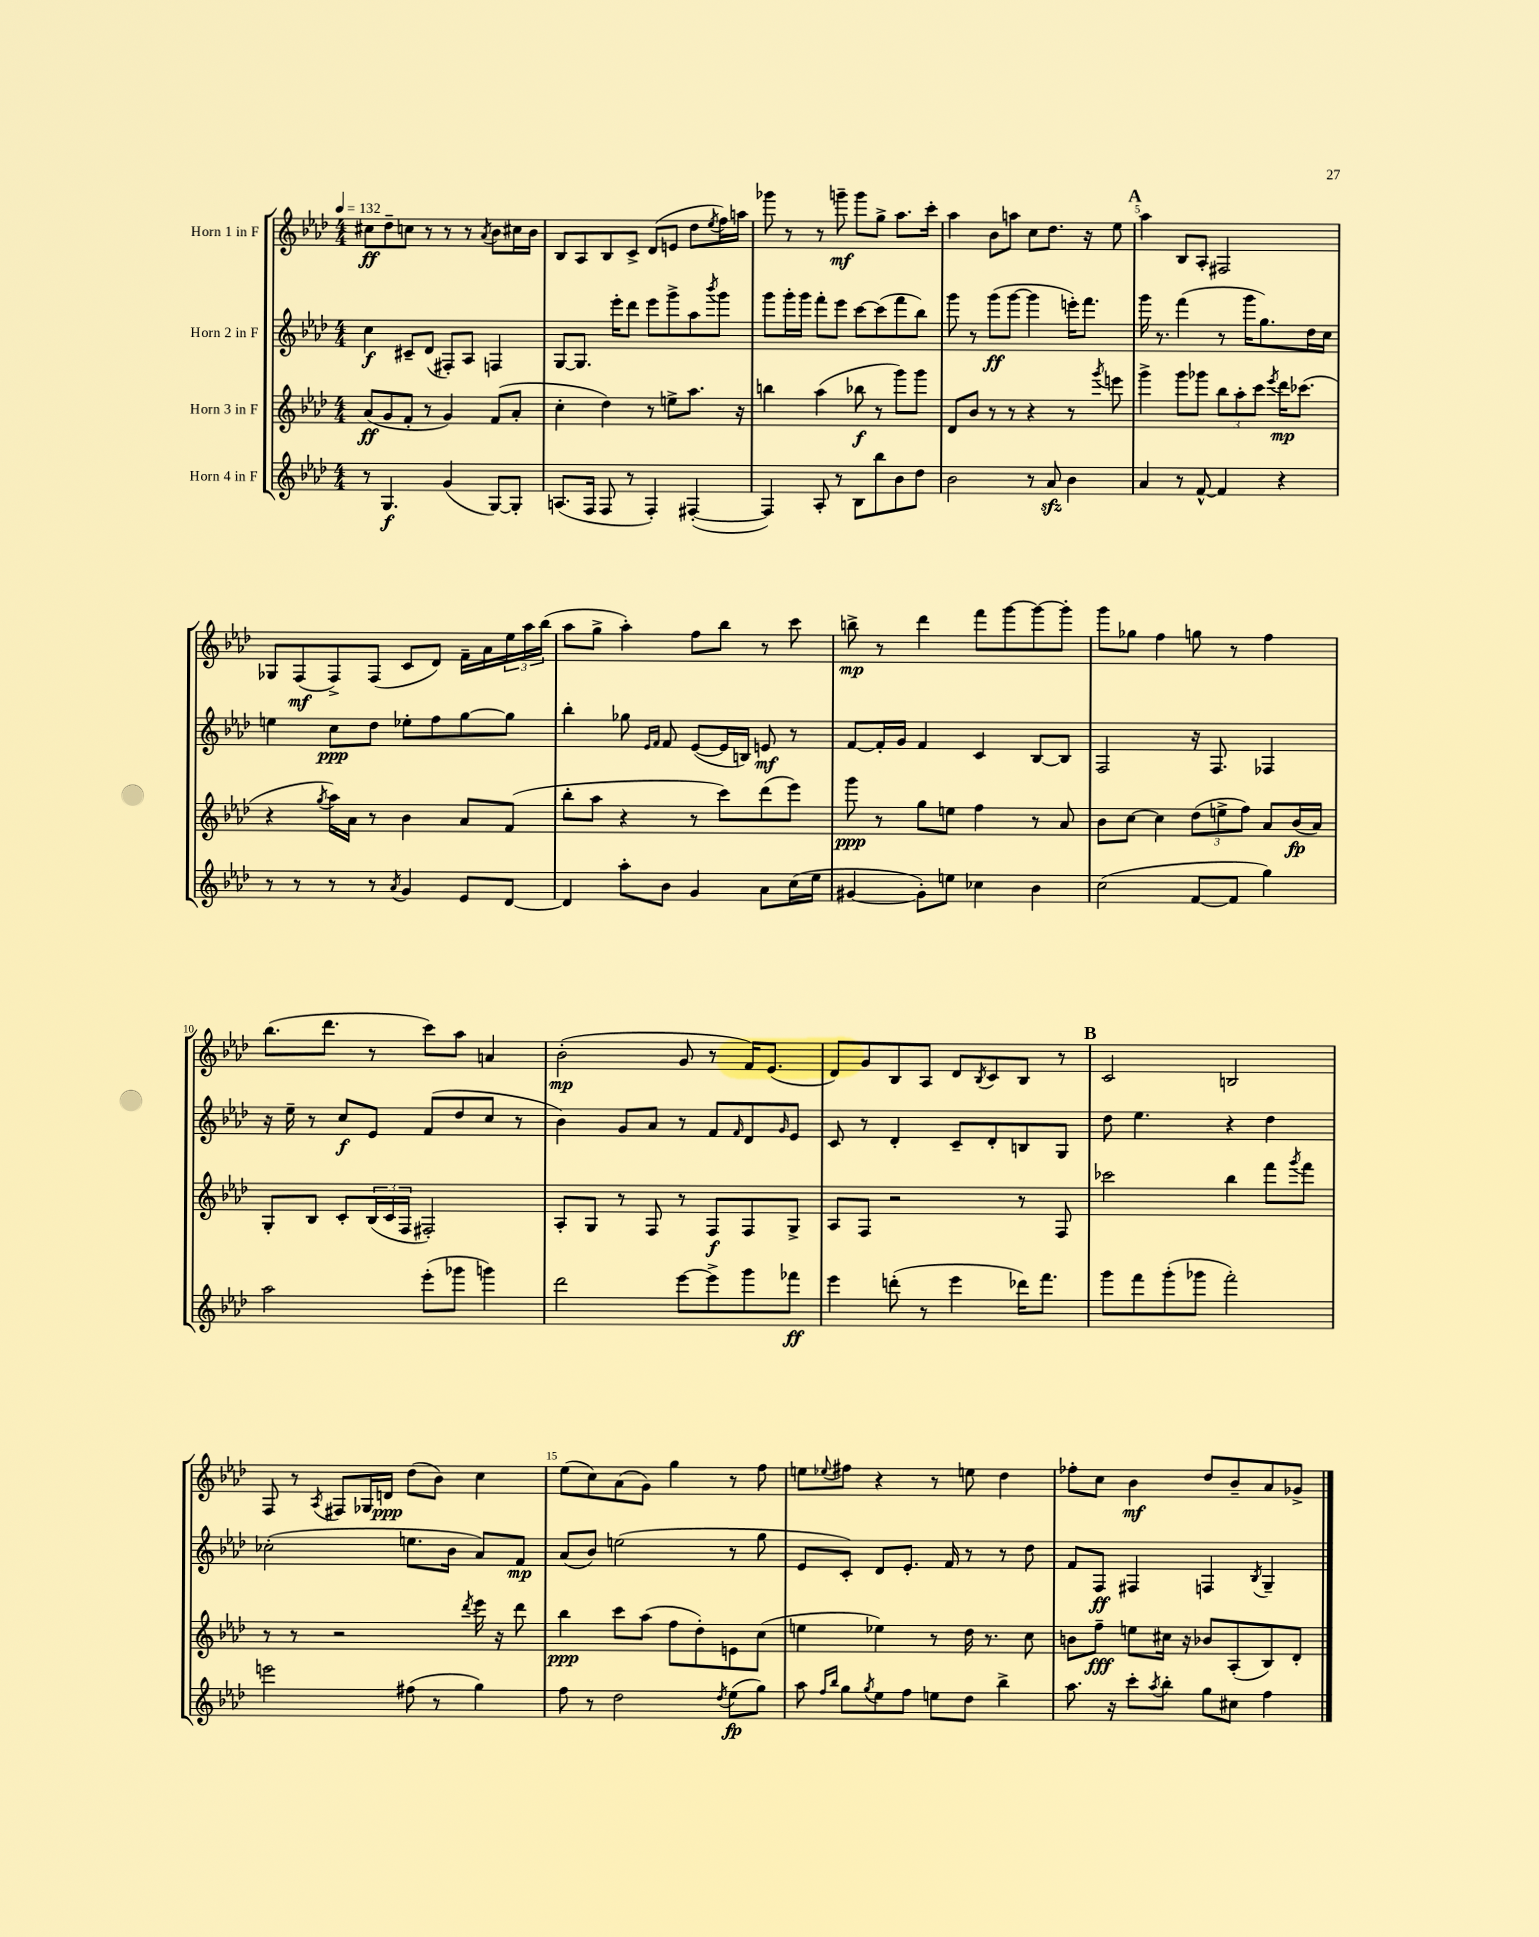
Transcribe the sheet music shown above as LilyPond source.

<<
\new StaffGroup <<
\new Staff = "s0" \with { instrumentName = "Horn 1 in F" } {
    \clef treble \key aes \major \numericTimeSignature \time 4/4 \tempo 4 = 132
    cis''8\ff des''8-- c''8 r8 r8 r8 \acciaccatura { aes'8 } bes'8 cis''16 bes'16 |
    bes8 aes8 bes8 c'8-> des'8( e'8 des''8 \acciaccatura { ees''8 } f''16) a''16 |
    ges'''8 r8 r8 g'''8--\mf g'''8 g''8-> aes''8. c'''16-. |
    aes''4 bes'8 a''8 c''8 des''8. r16 ees''8 |
    \mark \markup { \bold "A" } aes''4 bes8 aes8-. fis2 |
    ges8 f8\mf( f8->) f8( c'8 des'8) f'16-- aes'16 \tuplet 3/2 { ees''16 aes''16 bes''16( } |
    aes''8 g''8-> aes''4-.) f''8 bes''8 r8 c'''8 |
    b''8->\mp r8 des'''4 f'''8 g'''8~ g'''8~ g'''8-. |
    g'''8 ges''8 f''4 g''8 r8 f''4 |
    bes''8.( des'''8. r8 c'''8) aes''8 a'4 |
    bes'2-.\mp( g'8 r8 f'16) ees'8.( |
    des'8) g'8 bes8 aes8 des'8 \acciaccatura { bes8 } c'8 bes8 r8 |
    \mark \markup { \bold "B" } c'2 b2 |
    f8 r8 \acciaccatura { aes8 } fis8 ges16 d'16\ppp des''8( bes'8) c''4 |
    ees''8( c''8) aes'8( g'8) g''4 r8 f''8 |
    e''8 \appoggiatura { ees''8 } fis''8 r4 r8 e''8 des''4 |
    fes''8-. c''8 bes'4\mf des''8 bes'8-- aes'8 ges'8-> \bar "|." |
}
\new Staff = "s1" \with { instrumentName = "Horn 2 in F" } {
    \clef treble \key aes \major \numericTimeSignature \time 4/4
    c''4\f cis'8-- des'8( fis8-.) aes8 f4 |
    g8~ g8. ees'''16-. des'''8 ees'''8 g'''8-> aes''8 \acciaccatura { bes'''8 } g'''8 |
    g'''8 g'''16-. g'''16 f'''8-. ees'''8 c'''8~ c'''8( f'''8 bes''8) |
    g'''8 r8 g'''8\ff( g'''8~ g'''4 e'''16-.) f'''8. |
    \mark \markup { \bold "A" } g'''16 r8. f'''4( r8 g'''16 g''8.) des''16 c''16 |
    e''4 c''8\ppp des''8 ees''8-. f''8 g''8~ g''8 |
    bes''4-. ges''8 \grace { ees'16 f'16 } f'8 ees'8~( ees'16 b16) e'8\mf r8 |
    f'8~ f'16-. g'16 f'4 c'4 bes8~ bes8 |
    f2 r16 f8. fes4 |
    r16 ees''16-- r8 c''8\f ees'8 f'8( des''8 c''8 r8 |
    bes'4) g'8 aes'8 r8 f'8 \grace { f'16 } des'8 \grace { g'16 } ees'8 |
    c'8 r8 des'4-. c'8-- des'8-. b8 g8 |
    \mark \markup { \bold "B" } des''8 ees''4. r4 des''4 |
    ces''2-.( e''8. bes'16 aes'8) f'8\mp |
    aes'8( bes'8) e''2( r8 g''8 |
    ees'8 c'8-.) des'8 ees'8.-. f'16 r8 r8 des''8 |
    f'8 f8\ff fis4 f4 \acciaccatura { bes8 } g4-- \bar "|." |
}
\new Staff = "s2" \with { instrumentName = "Horn 3 in F" } {
    \clef treble \key aes \major \numericTimeSignature \time 4/4
    aes'8\ff( g'8 f'8-. r8 g'4) f'8( aes'8-. |
    c''4-. des''4) r8 e''8-> aes''8. r16 |
    b''4 aes''4( bes''8\f r8 g'''8) g'''8 |
    des'8 bes'8 r8 r8 r4 r8 \acciaccatura { g'''8 } e'''8 |
    \mark \markup { \bold "A" } g'''4-> g'''8 ges'''8 \tuplet 3/2 { bes''8 aes''8-. c'''8 } \acciaccatura { ees'''8 } des'''16\mp ces'''8.( |
    r4 \acciaccatura { g''8 } aes''16) aes'16 r8 bes'4 aes'8 f'8( |
    bes''8-. aes''8 r4 r8 c'''8) des'''8( ees'''8) |
    g'''8\ppp r8 g''8 e''8 f''4 r8 aes'8 |
    bes'8 c''8~ c''4 \tuplet 3/2 { des''8( e''8-> f''8) } aes'8 bes'16\fp( aes'16) |
    g8-. bes8 c'8-. \tuplet 3/2 { bes16( c'16 f16 } fis2-.) |
    aes8-. g8 r8 f8 r8 f8\f f8 g8-> |
    aes8 f8 r2 r8 f8 |
    \mark \markup { \bold "B" } ces'''2 bes''4 f'''8 \acciaccatura { g'''8 } f'''8 |
    r8 r8 r2 \acciaccatura { des'''8 } ees'''16 r16 des'''8 |
    bes''4\ppp c'''8 aes''8( f''8 des''8-.) e'8 c''8( |
    e''4 ees''4) r8 des''16 r8. c''8 |
    b'8 f''8--\fff e''8 cis''16 r16 bes'8 aes8-.( bes8) des'8-. \bar "|." |
}
\new Staff = "s3" \with { instrumentName = "Horn 4 in F" } {
    \clef treble \key aes \major \numericTimeSignature \time 4/4
    r8 g4.\f g'4( g8~) g8-. |
    a8.( f16 f8 r8 f4-.) fis4~-.( |
    fis4) aes8-. r8 bes8 bes''8 bes'8 des''8 |
    bes'2 r8 aes'8\sfz bes'4 |
    \mark \markup { \bold "A" } aes'4 r8 f'8~-^ f'4 r4 |
    r8 r8 r8 r8 \acciaccatura { aes'8 } g'4 ees'8 des'8~ |
    des'4 aes''8-. bes'8 g'4 aes'8 c''16( ees''16 |
    gis'4~ gis'8-.) e''8 ces''4 bes'4 |
    c''2( f'8~ f'8 g''4) |
    aes''2 ees'''8-.( ges'''8 g'''4) |
    des'''2 ees'''8~ ees'''8-> g'''8 fes'''8\ff |
    ees'''4 d'''8-.( r8 ees'''4 des'''16) f'''8. |
    \mark \markup { \bold "B" } g'''8 f'''8 g'''8-.( ges'''8 f'''2-.) |
    e'''2 fis''8( r8 g''4) |
    f''8 r8 des''2 \acciaccatura { des''8 } ees''8\fp( g''8) |
    aes''8 \grace { f''16 bes''16 } g''8 \acciaccatura { g''8 } ees''8 f''8 e''8 des''8 bes''4-> |
    aes''8. r16 c'''8-. \acciaccatura { aes''8 } bes''8-. g''8 cis''8 f''4 \bar "|." |
}
>>
>>
\layout { \context { \Score \override BarNumber.break-visibility = ##(#f #t #t) barNumberVisibility = #(every-nth-bar-number-visible 5) } }
